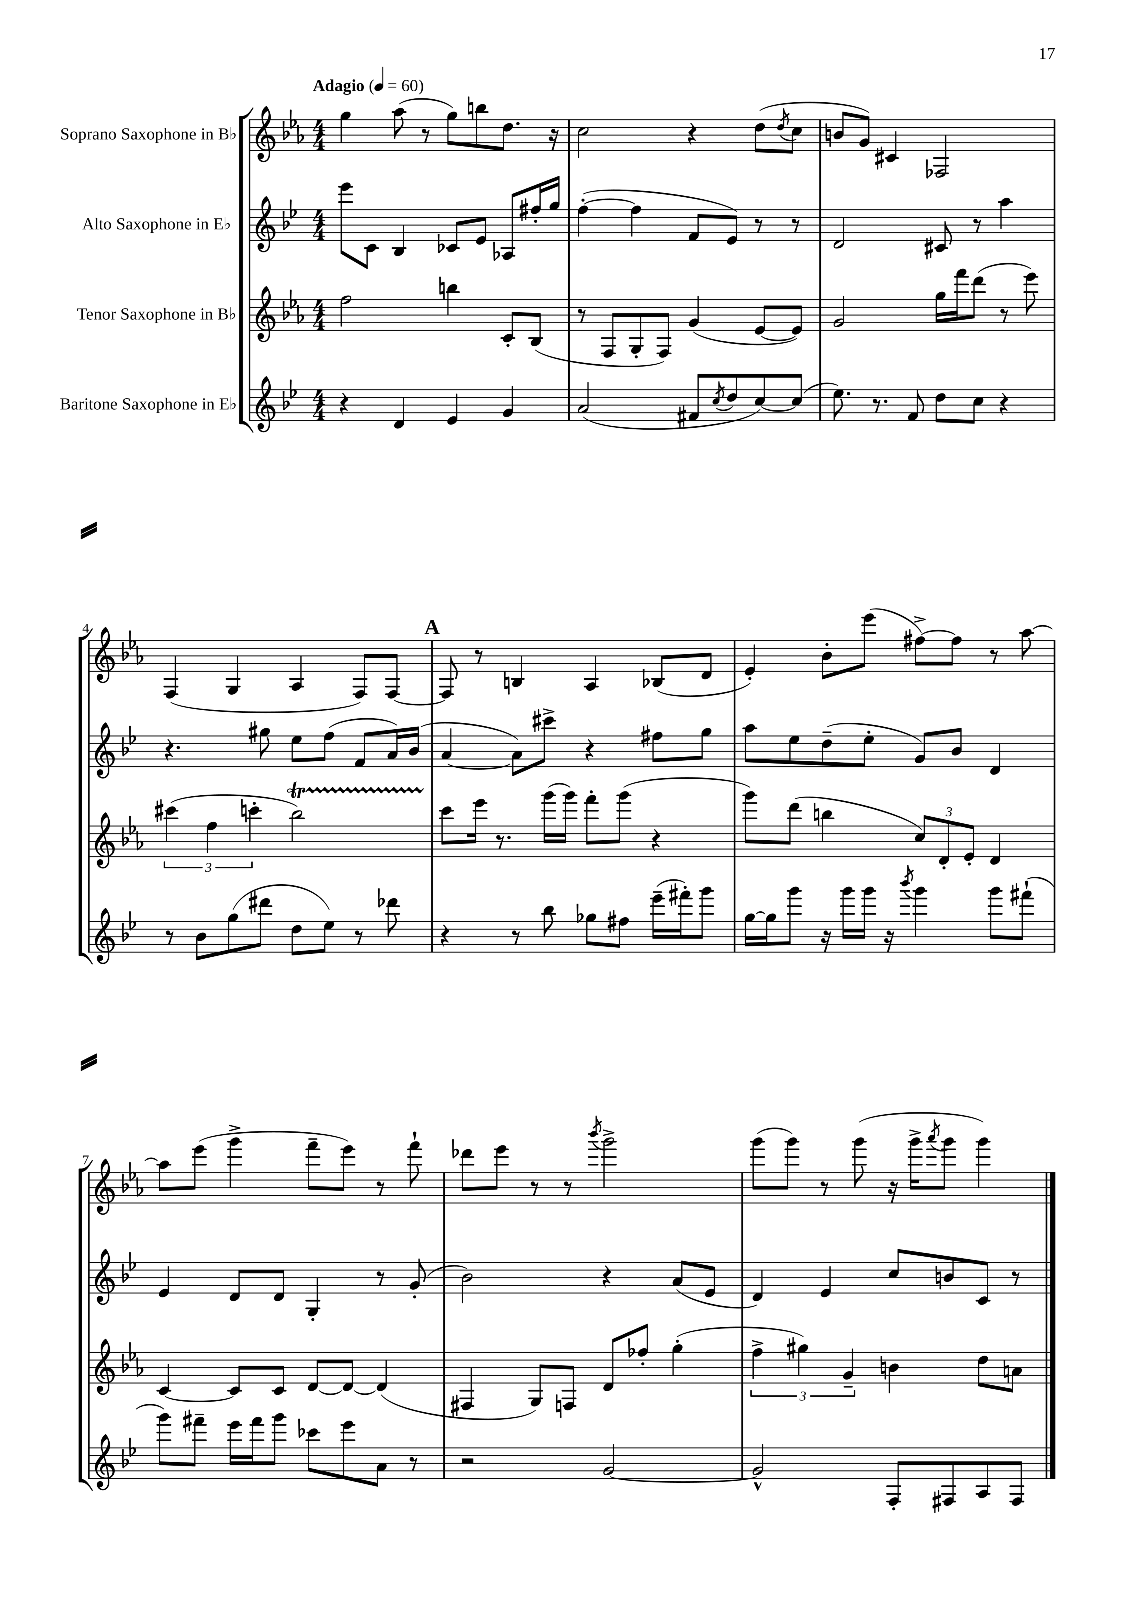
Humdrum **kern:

**kern	**kern	**kern	**kern
*part4	*part3	*part2	*part1
*staff4	*staff3	*staff2	*staff1
*I"Baritone Saxophone in E♭	*I"Tenor Saxophone in B♭	*I"Alto Saxophone in E♭	*I"Soprano Saxophone in B♭
*clefG2	*clefG2	*clefG2	*clefG2
*k[b-e-]	*k[b-e-a-]	*k[b-e-]	*k[b-e-a-]
*M4/4	*M4/4	*M4/4	*M4/4
*MM60	*MM60	*MM60	*MM60
=1	=1	=1	=1
!	!	!	!LO:TX:a:B:t=Adagio
4r	2ff\	8eee-\L	4gg\
.	.	8c\J	.
4d/	.	4B-/	(8aa-\
.	.	.	8r
4e-/	4bbn\	8c-X/L	8gg\L)
.	.	8e-/J	8bbn\
4g/	8c'/L	8A-X/L	8.dd\J
.	(8B-/J	16ff#X'/L	.
.	.	16gg/JJ	16r
=2	=2	=2	=2
(2a/	8r	([4ff'\	2cc\
.	8F/L	.	.
.	8G'/	4ff\]	.
.	8F/J)	.	.
8f#X/L	(4g/	8f/L	4r
8qcc/	.	.	.
8dd/	.	8e-/J)	.
[8cc/)	[8e-/L	8r	(8dd\L
.	.	.	8qdd/
(8cc/J]	8e-/J])	8r	8cc\J
=3	=3	=3	=3
8.ee-\)	2g/	2d/	8bn/L
.	.	.	8g/J)
8.r	.	.	.
.	.	.	4c#X/
8f/	.	.	.
8dd\L	16gg\LL	8c#X/	2F-X/
.	16fff\J	.	.
8cc\J	(8ddd\J	8r	.
4r	8r	4aa\	.
.	8eee-\)	.	.
!!LO:LB:g=z
=4	=4	=4	=4
8r	(6ccc#X\	4.r	(4F/
8b-\L	.	.	.
.	6ff\	.	.
(8gg\	.	.	4G/
.	6cccn'\	.	.
8ddd#X\J	.	8gg#X\	.
8dd\L	2bb-T\)	8ee-\L	4A-/
8ee-\J)	.	(8ff\J	.
8r	.	8f/L	8F/L)
8ddd-X\	.	16a/L)	[8F/J
.	.	(16b-/JJ	.
!!LO:REH:place=s1:t=A
=5	=5	=5	=5
4r	8ccc\L	[4a/	8F/]
.	16eee-\Jk	.	8r
.	8.r	.	.
8r	.	8a\L])	4Bn/
8bb-\	(16ggg\LL	8ccc#X^\J	.
.	16ggg\JJ)	.	.
8gg-X\L	8fff'\L	4r	4A-/
8ff#X\J	(8ggg\J	.	.
(16eee-~\LL	4r	8ff#X\L	(8B-X/L
16fff#X'\J)	.	.	.
8ggg\J	.	8gg\J	8d/J
=6	=6	=6	=6
[16gg\LL	8ggg\L)	8aa\L	4e-'/)
16gg\J]	.	.	.
8ggg\J	(8ddd\J	8ee-\	.
16r	4bbn\	(8dd~\	8b-'\L
16ggg\LL	.	.	.
16ggg\JJ	.	8ee-'\J	(8eee-\J
16r	.	.	.
8qbbb-/	.	.	.
4ggg\	12cc/L)	8g/L)	[8ff#X^\L)
.	12d'/	.	.
.	.	8b-/J	8ff#\J]
.	12e-'/J	.	.
8ggg\L	4d/	4d/	8r
(8fff#X`\J	.	.	[8aa-\
!!LO:LB:g=z
=7	=7	=7	=7
8ggg\L)	[4c/	4e-/	8aa-\L]
8fff#X~\J	.	.	(8eee-\J
16eee-\LL	8c/L]	8d/L	4ggg^\
16fff#\J	.	.	.
8ggg\J	8c/J	8d/J	.
8ccc-X\L	[8d/L	4G'/	8fff~\L
8eee-\	8d/J_	.	8eee-\J)
8a\J	(4d/]	8r	8r
8r	.	(8g'/	8fff`\
=8	=8	=8	=8
2r	4F#X/	2b-\)	8ddd-X\L
.	.	.	8eee-\J
.	8G/L)	.	8r
.	8Fn/J	.	8r
.	.	.	8qbbb-/
[2g/	8d/L	4r	2ggg^\
.	8ff-X'/J	.	.
.	(4gg'\	(8a/L	.
.	.	8e-/J	.
=9	=9	=9	=9
2g^^/]	6ff^\	4d/)	(8ggg\L
.	.	.	8ggg\J)
.	6gg#X\)	.	.
.	.	4e-/	8r
.	6g~/	.	.
.	.	.	(8ggg\
8F'/L	4bn\	8cc/L	16r
.	.	.	16ggg^\KL
.	.	.	8qaaa-/
8F#X/	.	8bn/	8ggg\J
8A/	8dd\L	8c/J	4ggg\)
8F#/J	8an\J	8r	.
==	==	==	==
*-	*-	*-	*-
